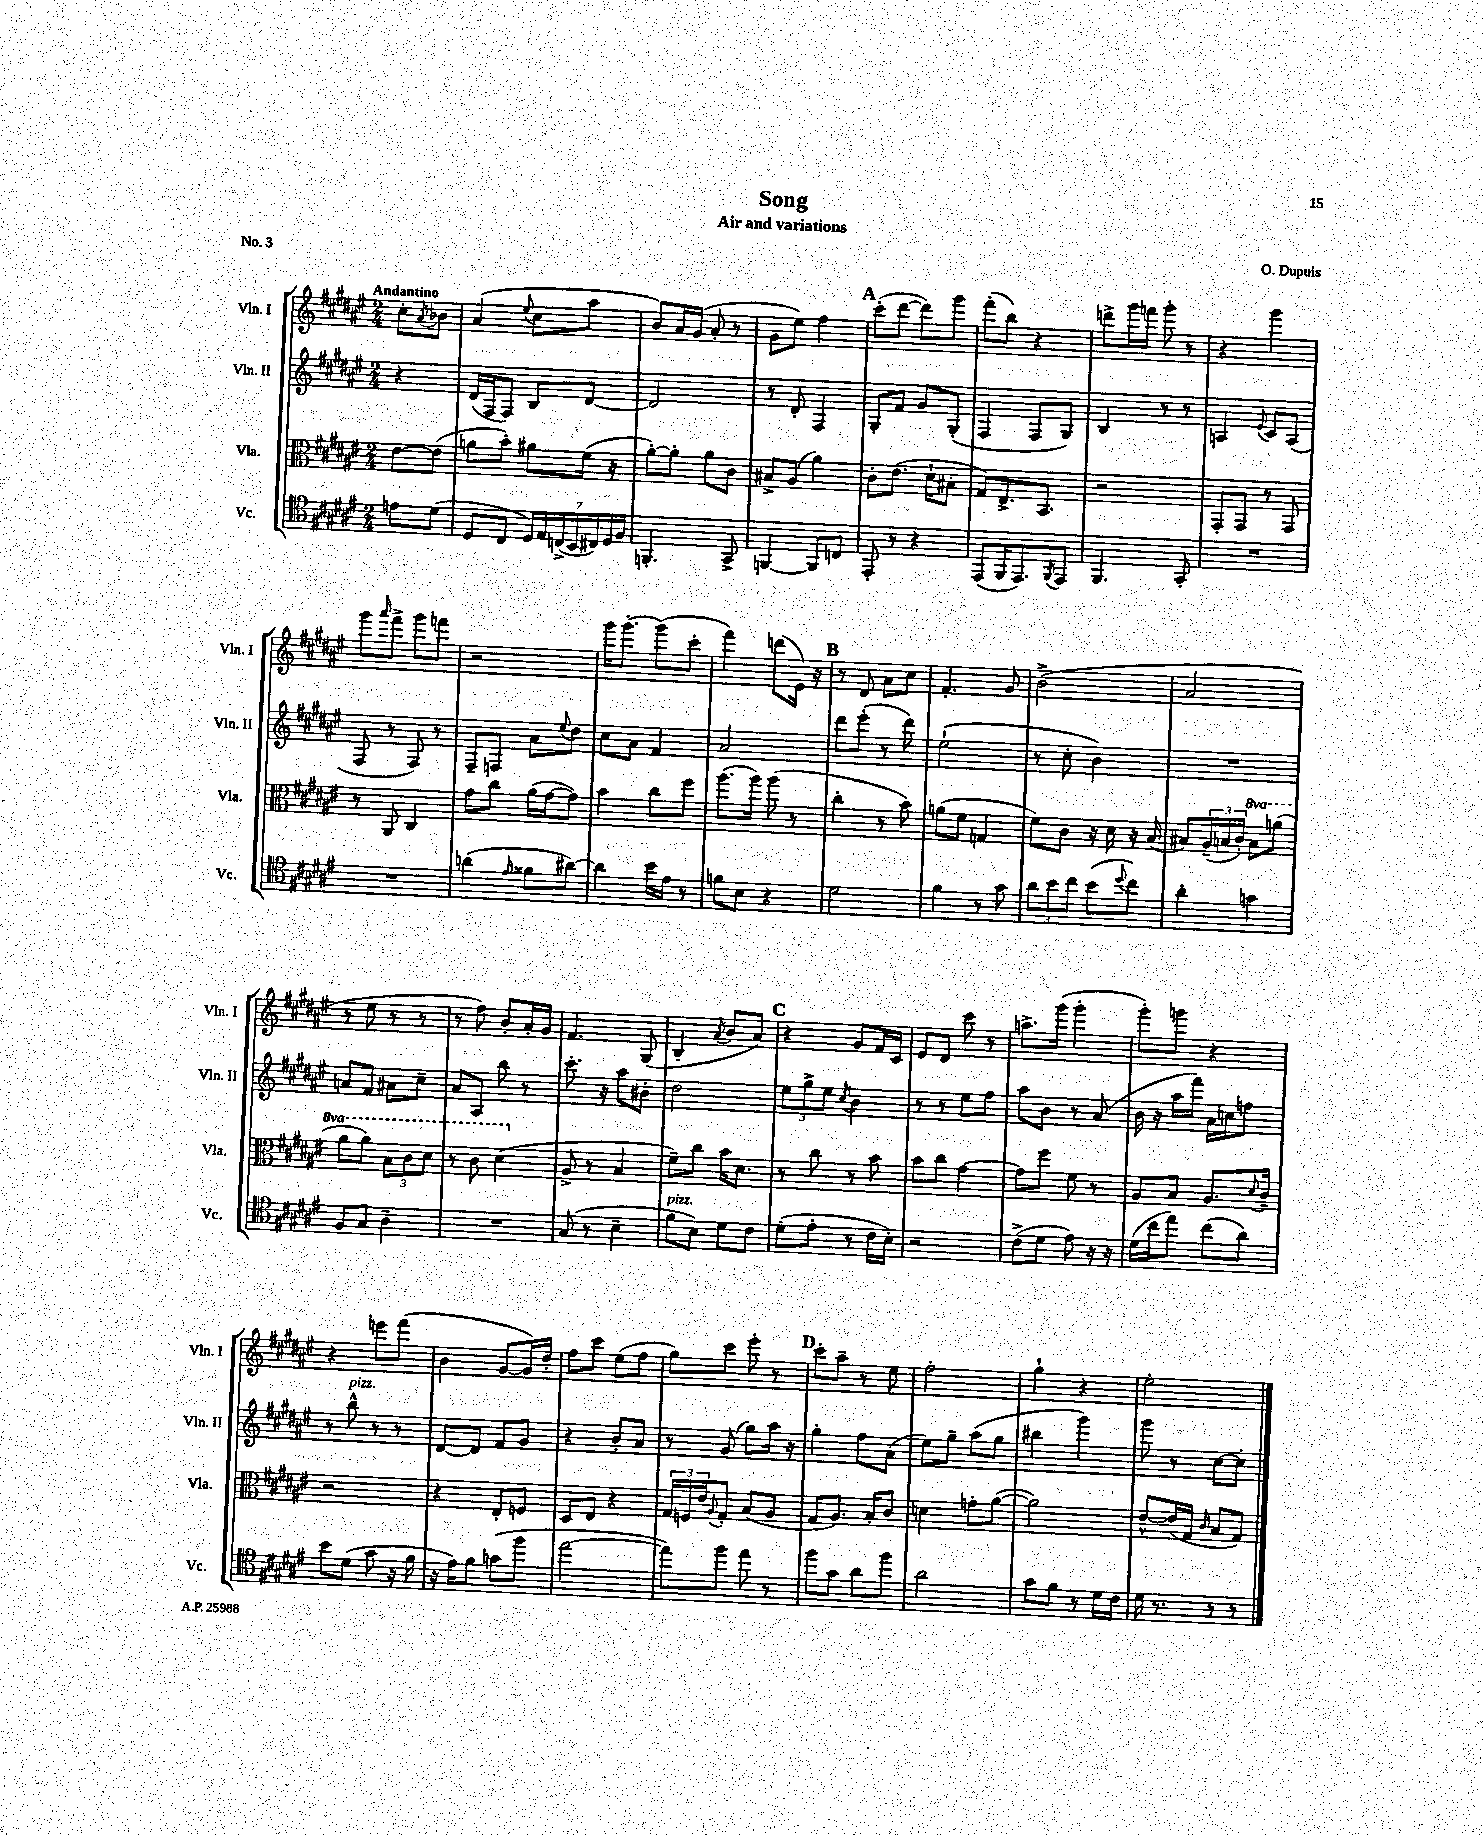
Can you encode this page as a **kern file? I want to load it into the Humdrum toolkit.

**kern	**kern	**kern	**kern
*part4	*part3	*part2	*part1
*staff4	*staff3	*staff2	*staff1
*I"Vc.	*I"Vla.	*I"Vln. II	*I"Vln. I
*I'Vc.	*I'Vla.	*I'Vln. II	*I'Vln. I
*clefC4	*clefC3	*clefG2	*clefG2
*k[f#c#g#d#a#e#]	*k[f#c#g#d#a#e#]	*k[f#c#g#d#a#e#]	*k[f#c#g#d#a#e#]
*M2/4	*M2/4	*M2/4	*M2/4
=	=	=	=
!	!	!	!LO:TX:a:B:t=Andantino
8en\L	[8e#\L	4r	8cc#'\L
.	.	.	8qa#/
(8d#\J	(8e#\J]	.	8b-X\J
=1	=1	=1	=1
8D#/L	8an\L	(16d#/LL	(4a#/
.	.	16F#/J	.
8C#/J	8b'\J)	8F#/J)	.
.	.	.	8qqee#/
28D#/LL)	8a#X\L	8B/L	8cc#\L
28E#/	.	.	.
(28Cn^/	.	.	.
28BB/	.	.	.
.	(16f#\Jk	[8d#/J	8aa#\J
28C#X/)	.	.	.
28D#/	.	.	.
.	16r	.	.
28F#/JJ	.	.	.
=2	=2	=2	=2
4.FFn'/	[8a#'\L)	2d#/]	8b/L)
.	8a#'\J]	.	16a#/L
.	.	.	(16g#/JJ
.	8a#\L	.	8a#'/
8GG#^/	8c#\J	.	8r
=3	=3	=3	=3
[4FFn/	8B#X^/L	8r	8g#\L
.	(8A#/J	8d#'/	8ee#\J)
8FF/L]	4a#\)	4F#/	4ff#\
8Cn/J	.	.	.
!!LO:REH:place=s1:t=A
=4	=4	=4	=4
8EE#'/	8c#'\L	8G#'/L	(8ccc#'\L
8r	(8.e#\J	8f#/J	[8ddd#\J
4r	.	8g#/L	8ddd#\L])
.	16d#`\KL	.	.
.	8B#X'\J	(8G#'/J	8ggg#\J
=5	=5	=5	=5
(8EE#/L	8G#/L)	4F#/	(8fff#'\L
16FF#/K	8.E#^/	.	8bb\J)
8.EE#/)	.	.	.
.	.	8F#/L	4r
.	8.BB/J	.	.
8qFF#/	.	.	.
8EE#/J	.	8G#/J)	.
=6	=6	=6	=6
4.FF#/	2r	4B/	8dddn^\L
.	.	.	16ggg#\L
.	.	.	16fffn\JJ
.	.	8r	8ggg#'\
8GG#'/	.	8r	8r
=7	=7	=7	=7
2r	8GG#'/L	4An/	4r
.	8GG#/J	.	.
.	.	8qqe#/	.
.	8r	8c#/L	4ggg#\
.	8GG#/	(8A/J	.
!!LO:LB:g=z
=8	=8	=8	=8
2r	8r	8F#/	8ggg#\L
.	.	.	16qqaaa#/
.	8AA#/	8r	8fff#^\J
.	4C#/	8F#/)	8ggg#\L
.	.	8r	8fffn\J
=9	=9	=9	=9
(4an\	8g#\L	8F#~/L	2r
.	8cc#\J	8Fn/J	.
16qqe#/	.	.	.
8f##X\L	(16a#\LL	8a#\L	.
.	[16g#\J	.	.
.	.	8qqee#/	.
[8a#X\J)	8g#\J])	8dd#\J	.
=10	=10	=10	=10
4a#\]	4b\	8cc#\L	16ggg#\KL
.	.	.	[8.ggg#'\J
.	.	8a#\J	.
16b\LL	8cc#\L	4f#/	(8ggg#\L]
16e#\JJ	.	.	.
8r	8ff#\J	.	8ccc#'\J
=11	=11	=11	=11
8fn\L	(8.aa#\L	2a#/	4fff#\)
8B\J	.	.	.
.	16aa#\Jk)	.	.
4r	(8aa#\	.	(8dddn\L
.	8r	.	16e#\Jk)
.	.	.	16r
!!LO:REH:place=s1:t=B
=12	=12	=12	=12
2d#\	4cc#'\	8ddd#\L	8r
.	.	(8eee#'\J	8d#/
.	8r	8r	8a#\L
.	8b\)	8ddd#\)	8cc#\J
=13	=13	=13	=13
4f#\	(8an\L	(2ee#`\	4.f#'/
.	8f#\J	.	.
8r	4Gn/	.	.
8g#\	.	.	8g#/
=14	=14	=14	=14
12a#\L	8f#\L)	8r	(2b^\
12b\	.	.	.
.	8c#\J	8cc#'\	.
12cc#\J	.	.	.
(8b\L	16r	4b\)	.
.	16d#\	.	.
8qqdd#/	.	.	.
8cc#\J)	16r	.	.
.	(16B/	.	.
=15	=15	=15	=15
4a#'\	8B#X/L)	2r	2a#/
.	(24A#~/L	.	.
.	24Bn/	.	.
.	24c#'/JJ)	.	.
*	*8va	*	*
4gn\	8b\L	.	.
.	(8aan\J	.	.
!!LO:LB:g=z
=16	=16	=16	=16
8F#/L	8aa#\L	8an/L	8r
8G#/J	8aa#\J)	8f#/J	8ee#\
4A#~\	12b\L	8a#X\L	8r
.	12cc#\	.	.
.	.	8cc#~\J	8r
.	12dd#\J	.	.
=17	=17	=17	=17
2r	8r	8a#/L	8r
.	8cc#\	8A#/J	8ff#\)
.	(4dd#\	8bb\	8b'/L
.	.	8r	16a#'/L
.	.	.	16g#/JJ
=18	=18	=18	=18
*	*X8va	*	*
(8G#/	8A#^/	8.ccc#'\	4.f#/
8r	8r	.	.
.	.	16r	.
4B~\	4B/	8aa#\L	.
.	.	8b#X'\J	(8G#/
=19	=19	=19	=19
!LO:TX:a:i:t=pizz.	!	!	!
8f#\L	8f#~\L)	2dd#\	4B'/
8B\J)	8cc#\J	.	.
.	.	.	8qa#/
8d#\L	16b\KL	.	8b/L
.	8.d#\J	.	.
8c#\J	.	.	8a#/J)
!!LO:REH:place=s1:t=C
=20	=20	=20	=20
(8d#'\L	8r	12ee#\L	4r
.	.	12gg#^\	.
8e#'\J	8cc#\	.	.
.	.	12ee#\J	.
.	.	8qcc#/	.
8r	8r	4b\	8g#/L
16c#\LL	8b\	.	16f#/L
16B'\JJ)	.	.	16c#/JJ
=21	=21	=21	=21
2r	8b\L	8r	8e#/L
.	8cc#\J	8r	8d#/J
.	[4g#\	8ee#\L	8ccc#\
.	.	8ff#\J	8r
=22	=22	=22	=22
(8c#^\L	8g#\L]	8aa#\L	8.aan^\L
8d#\J	8ff#\J	8b\J	.
.	.	.	(16ggg#\Jk
8e#\)	8f#\	8r	4ggg#'\
16r	8r	(8a#/	.
16r	.	.	.
=23	=23	=23	=23
(16d#\LL	8A#/L	16b\	8ggg#'\L)
16cc#\J	.	16r	.
8ee#\J)	8B/J	16aa#\LL	8gggn\J
.	.	16fff#\JJ)	.
(8cc#\L	8.A#/L	16a#\LL	4r
.	.	16ccn\J	.
8a#\J)	.	8ffn\J	.
.	8qqd#/	.	.
.	16c#~/Jk	.	.
!!LO:LB:g=z
=24	=24	=24	=24
8b\L	2r	8r	4r
!	!	!LO:TX:a:i:t=pizz.	!
(8d#\J	.	8bb^^\	.
8g#\	.	8r	8eeen\L
16r	.	8r	(8fff#\J
16f#\	.	.	.
=25	=25	=25	=25
16r	4r	[8d#/L	4b\
16e#\KL)	.	.	.
8f#\J	.	8d#/J]	.
(8gn\L	8E#'/L	8f#/L	[8g#/L
8ff#\J	8Fn/J	8g#/J	16g#/L])
.	.	.	16dd#'/JJ
=26	=26	=26	=26
[2ee#\	8D#/L	4r	8ff#\L
.	8E#/J	.	8ccc#\J
.	4r	8b'/L	(8ee#\L
.	.	8a#/J	8ff#\J
=27	=27	=27	=27
8ee#\L])	24G#/LL	8r	8gg#\L)
.	24Fn/	.	.
.	24e#/J	.	.
.	8qqA#/	.	.
8ff#\J	8G#'/J	(8g#/	8ccc#\J
8ee#\	(8B/L	8gg#\L)	8eee#'\
8r	8A#/J	16aa#\Jk	8r
.	.	16r	.
!!LO:REH:place=s1:t=D
=28	=28	=28	=28
8ff#\L	8G#/L	4gg#'\	8ccc#'\L
8g#\J	8.A#/J)	.	8aa#~\J
8a#\L	.	8ff#\L	8r
.	16B'/KL	.	.
8ff#\J	8c#/J	(8a#\J	8ee#\
=29	=29	=29	=29
2a#\	4dn\	8ee#\L)	2ff#'\
.	.	8gg#~\J	.
.	8gn'\L	(8aa#\L	.
.	([8a#\J	8gg#\J	.
=30	=30	=30	=30
8g#\L	2a#\])	4bb#X\	4gg#`\
8f#\J	.	.	.
8r	.	4ggg#\)	4r
16d#\LL	.	.	.
16c#\JJ	.	.	.
=31	=31	=31	=31
16d#\	[8e#^^/L	8ggg#\	2ee#'\
8.r	.	.	.
.	(16e#/L]	8r	.
.	16G#/JJ	.	.
.	16qqc#/	.	.
8r	8B/L	[8cc#\L	.
8r	8G#/J)	8cc#'\J]	.
==	==	==	==
*-	*-	*-	*-
